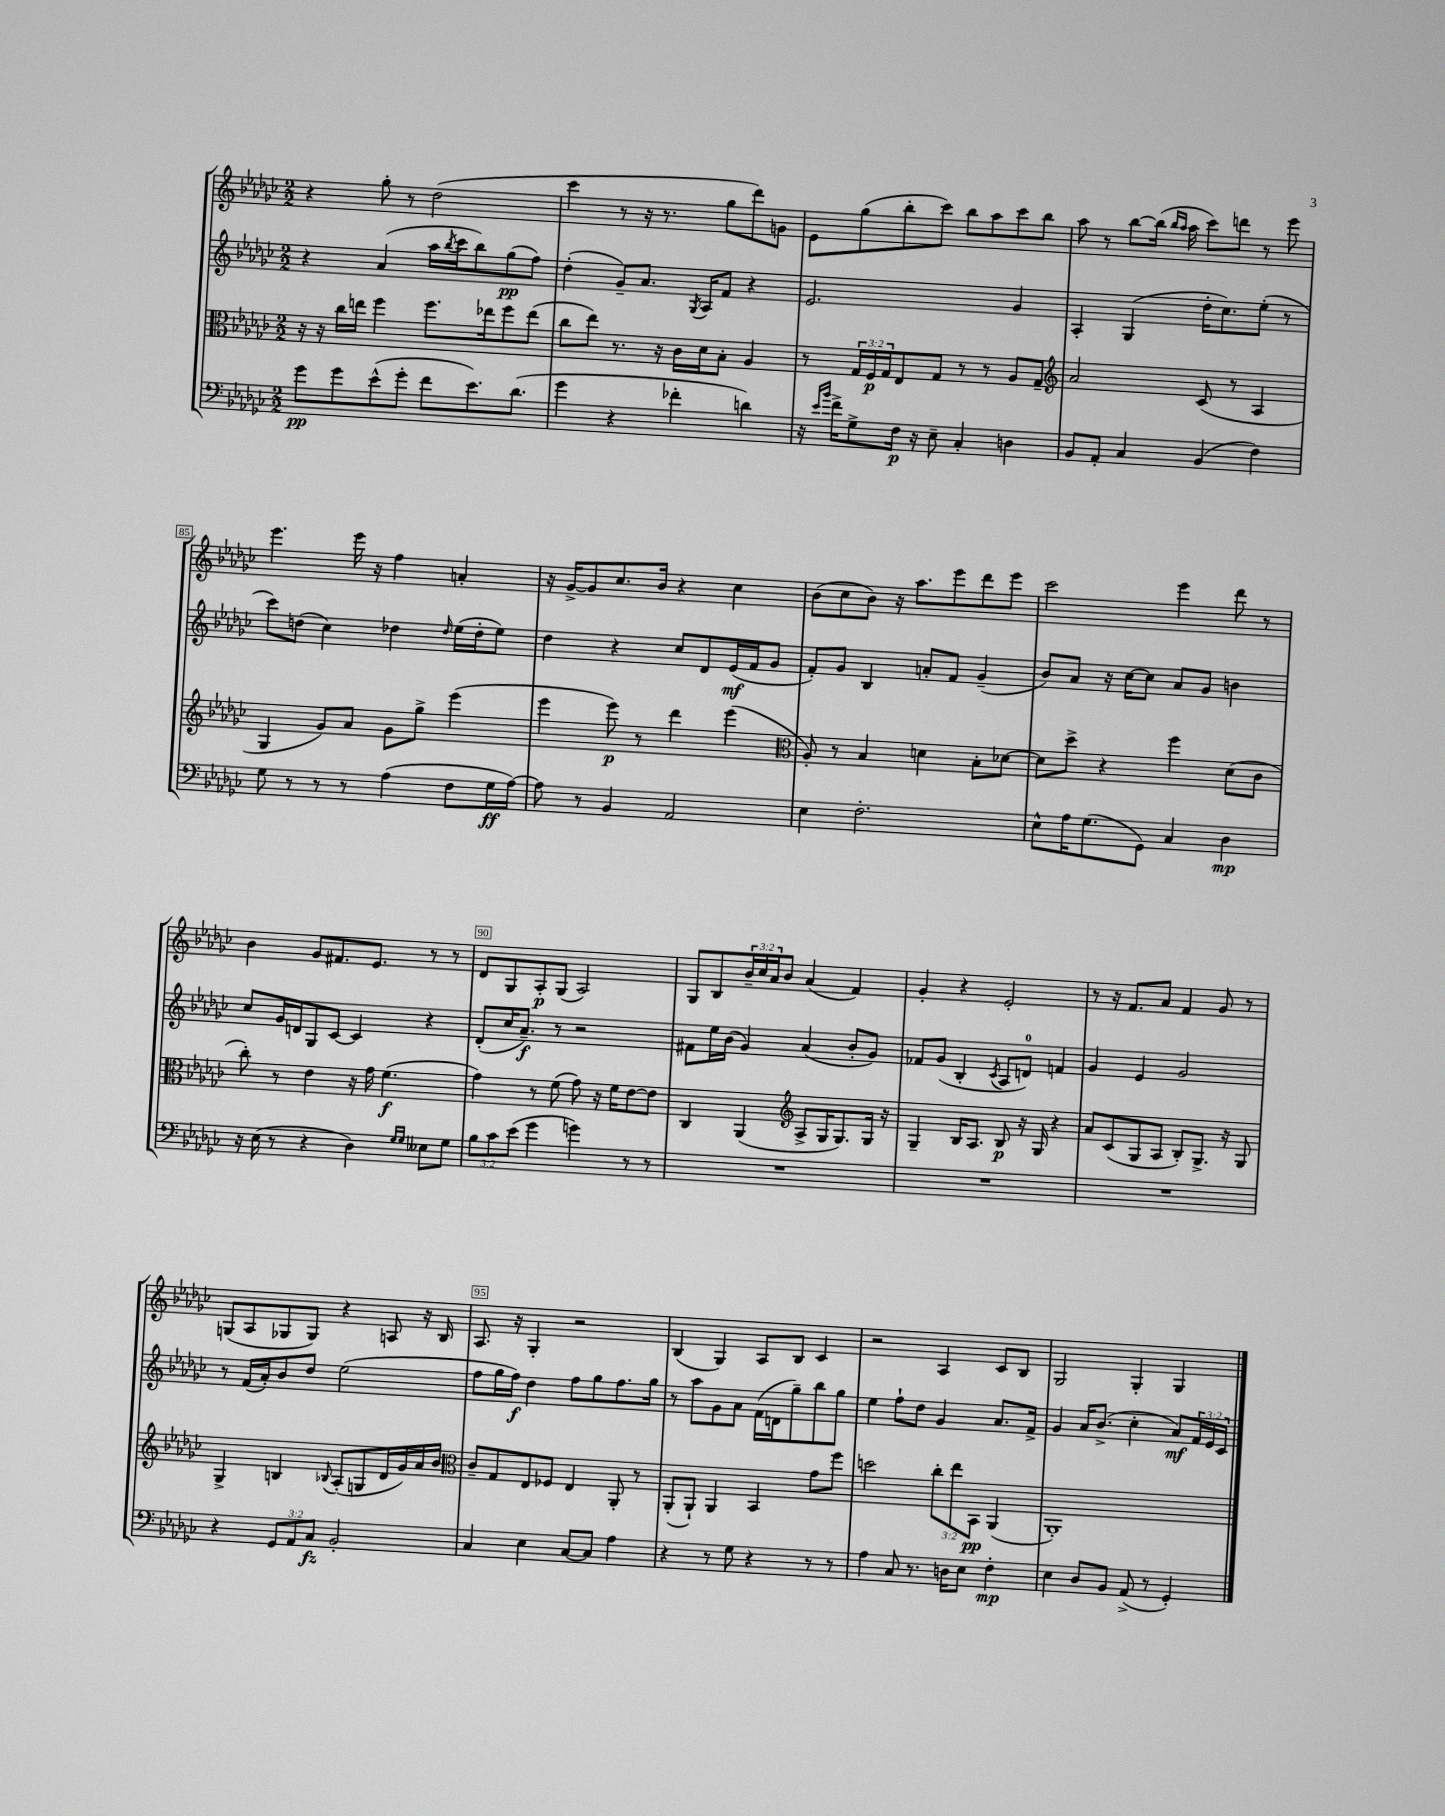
<<
\new StaffGroup <<
\new Staff = "s0" {
    \clef treble \key ges \major \numericTimeSignature \time 2/2 \override Staff.TupletNumber.text = #tuplet-number::calc-fraction-text
    r4 ges''8-. r8 des''2( |
    ces'''4 r8 r16 r8. ges''8 des'''8) g'8 |
    ees'8 ges''8( bes''8-. ces'''8) bes''8 aes''8 ces'''8 bes''8 |
    aes''8 r8 bes''8~ bes''16( \grace { bes''16 aes''16 } aes''16 ces'''8) d'''8 r8 ees'''8 |
    ees'''4. ees'''16 r16 f''4 a'4-. |
    r16 ges'16~-> ges'8 ces''8. bes'16 r4 ces''4 |
    bes'8( ces''8 bes'8) r16 aes''8. ees'''8 des'''8 ees'''8 |
    ces'''2 ees'''4 des'''8 r8 |
    bes'4 ges'8 fis'8. ees'8. r8 r8 |
    des'8 ges8 aes8-.\p ges8( aes2) |
    ges8 bes8 \tuplet 3/2 { bes'16-- ces''16 aes'16 } bes'8 aes'4( f'4) |
    ges'4-. r4 ees'2-. |
    r8 r16 f'8. aes'8 f'4 ges'8 r8 |
    g8( aes8 ges8 ges8) r4 a8 r16 bes16 |
    aes8. r16 ges4-. r2 |
    bes4( ges4) aes8 bes8 ces'4 |
    r2 aes4 ces'8 bes8 |
    ges2 ges4-. ges4 \bar "|." |
}
\new Staff = "s1" {
    \clef treble \key ges \major \numericTimeSignature \time 2/2 \override Staff.TupletNumber.text = #tuplet-number::calc-fraction-text
    r4 aes'4( aes''16 \acciaccatura { bes''8 } ces'''16 bes''8) ges''8\pp( f''8) |
    des''4-.( ges'8--) aes'8. \acciaccatura { ges8 } aes16 f'8 r4 |
    ees'2. ges'4 |
    aes4-. ges4( des''16-. ces''8.) ees''8-.( r8 |
    ces'''8) d''8( ces''4) des''4 \grace { des''16 } ees''16( des''16-. ees''8) |
    des''4 r4 ces''8 des'8 ees'16\mf( f'16 ges'8 |
    f'8-.) ges'8 bes4 a'8-. f'8 ges'4--( |
    bes'8) aes'8 r16 ces''16~ ces''8 aes'8 ges'8 b'4 |
    ces''8 ges'16 d'16 ges8 ces'8~ ces'4 r4 |
    des'8-.( ces''16 aes'8.--\f) r8 r2 |
    fis'8 ees''16 bes'16( ges'4) aes'4( bes'8-. ges'8) |
    fes'8 ges'8( bes4-. \acciaccatura { ces'8 } aes8 d'8-0) f'4 |
    ges'4 ees'4 ges'2 |
    r8 f'16( aes'16-.) bes'8 des''8 ees''2( |
    f''8 ges''16 f''16\f) des''4 f''8 ges''8 f''8. ges''16 |
    r8 aes''8 ges'8 aes'8 f'16( d'16 ges''8--) bes''8 ges''8 |
    ees''4 f''8-! des''8 ges'4 aes'8. f'16-> |
    ges'4 aes'16 bes'8.->( ces''4-. aes'8\mf) \tuplet 3/2 { f'16 ees'16 ces'16 } \bar "|." |
}
\new Staff = "s2" {
    \clef alto \key ges \major \numericTimeSignature \time 2/2 \override Staff.TupletNumber.text = #tuplet-number::calc-fraction-text
    r16 r16 ces''16 e''16 f''4 f''8. ees''16 f''8 ees''8( |
    ces''8 ees''8) r8. r16 ces'16 des'16 bes8-. aes4 |
    r8 \tuplet 3/2 { ges16 f16\p ges16 } ees8 ges8 r8 r8 aes8 ges8-- |
    \clef treble aes'2 ces'8( r8 aes4 |
    ges4 ges'8) aes'8 ges'8 ges''8-> ees'''4( |
    ees'''4 ees'''8\p) r8 des'''4 ees'''4( |
    \clef alto aes8-.) r8 bes4 d'4 bes8-. des'8~ |
    des'8 des''8-> r4 f''4 des'8( ces'8 |
    ces''8-.) r8 ees'4 r16 ges'16 f'4.\f( |
    ges'4) r8 f'8( ges'8) r16 f'16 ees'8~ ees'8 |
    ces4 aes,4( \clef treble aes8-> ges16 ges8.) ges16 r16 |
    ges4-- bes16 aes8. bes8\p r16 ges16 r4 |
    aes'8 ces'8( ges8 aes8 bes8-.) ges8.-> r16 ges8 |
    ges4-> b4 \appoggiatura { bes8 } aes8-.( g8 des'16 ges'16) aes'16 bes'16 |
    \clef alto ces'8-- ges8 ees8 fes8 ees4 aes,8-. r8 |
    aes,8-.( aes,8-!) aes,4 bes,4 ges'8 f''8 |
    d''2 \tuplet 3/2 { ces''8-. ees''8 bes,8\pp } aes,4( |
    aes,1-.) \bar "|." |
}
\new Staff = "s3" {
    \clef bass \key ges \major \numericTimeSignature \time 2/2 \override Staff.TupletNumber.text = #tuplet-number::calc-fraction-text
    ges'8\pp ges'8 ees'8-^( ges'8-. f'8 ees'8.) des'8.( |
    ges'4 r4 fes'4-. d'4) |
    r16 \grace { ees'16 bes'16 } f'16-> ges8-> f16\p r16 ees8-- ces4-. d4 |
    bes,8 aes,8-. ces4 bes,4( f4) |
    ges8 r8 r8 r8 aes4( f8 ges16\ff aes16~) |
    aes8 r8 bes,4 aes,2 |
    ees4 f2.-. |
    ees8-^ aes16 ges8.( ges,8) ces4 des4\mp |
    r16 ees16( r8 r4 des4) \grace { ges16 ges16 } eeses8 ges8 |
    \tuplet 3/2 { bes8 ces'8 ees'8( } ges'4 g'4) r8 r8 |
    R1 |
    R1 |
    R1 |
    r4 \tuplet 3/2 { ges,8 aes,8 ces8\fz } bes,2-. |
    ces4 ees4 ces8~ ces8 aes4 |
    r4 r8 ges8 r4 r8 r8 |
    aes4 ces8 r8. d16 ees8 f4-.\mp |
    ees4 des8 bes,8 aes,8->( r8 ges,4-.) \bar "|." |
}
>>
>>
\layout { \context { \Score currentBarNumber = #81 \override BarNumber.break-visibility = ##(#f #t #t) barNumberVisibility = #(every-nth-bar-number-visible 5) \override BarNumber.stencil = #(make-stencil-boxer 0.1 0.3 ly:text-interface::print) } }
